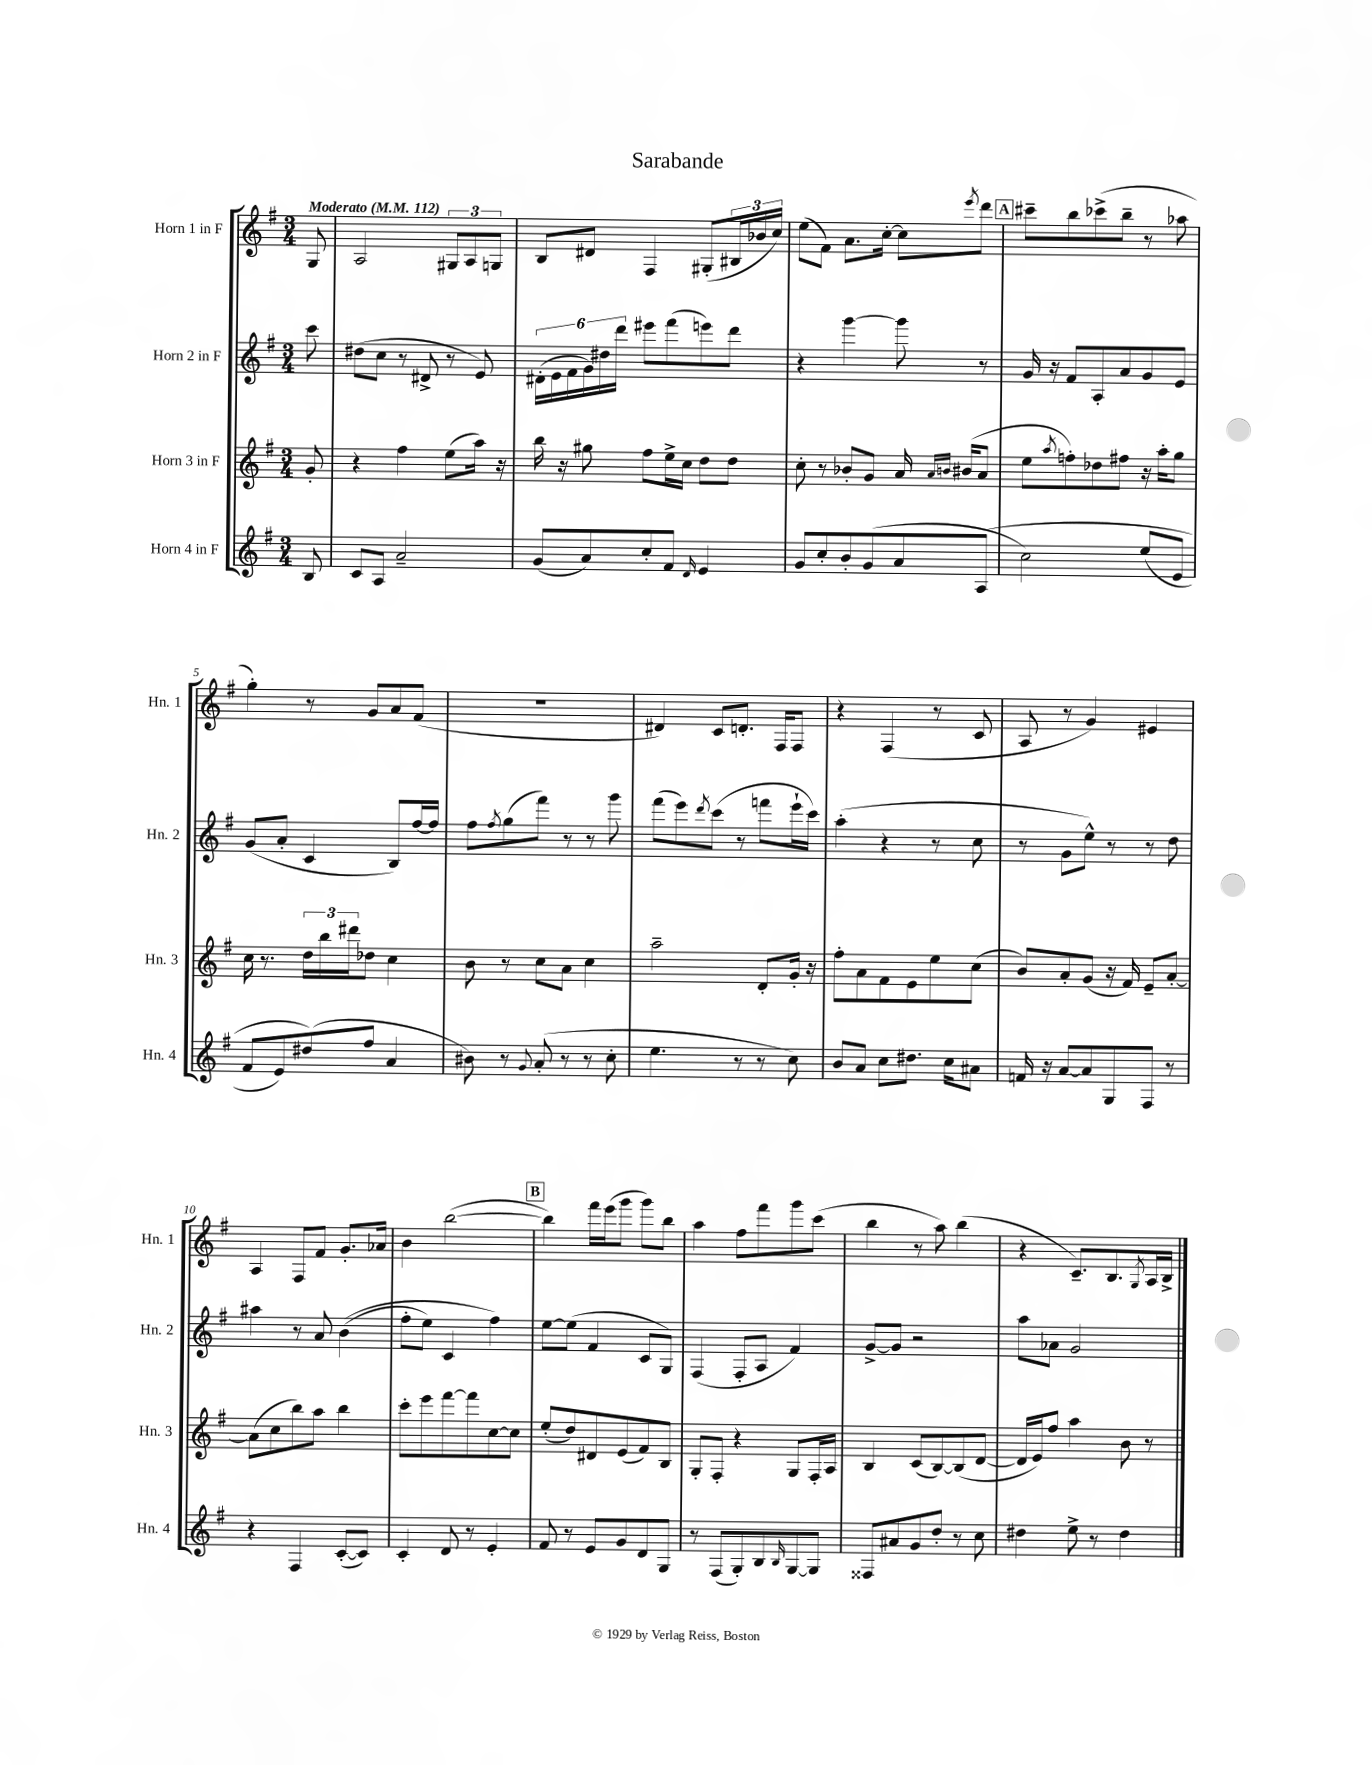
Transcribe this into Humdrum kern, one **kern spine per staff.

**kern	**kern	**kern	**kern
*staff4	*staff3	*staff2	*staff1
*clefG2	*clefG2	*clefG2	*clefG2
*k[f#]	*k[f#]	*k[f#]	*k[f#]
*M3/4	*M3/4	*M3/4	*M3/4
*MM112	*MM112	*MM112	*MM112
8B/	8g'/	8ccc\	8G/
=	=	=	=
8c/L	4r	(8dd#\L	2A/
8A/J	.	8cc\J	.
2a~/	4ff#\	8r	.
.	.	8d#^/	.
.	(8ee\L	8r	12G#/L
.	.	.	12A/
.	16aa\Jk)	8e/)	.
.	.	.	12G/J
.	16r	.	.
=	=	=	=
(8g/L	16bb\	(24d#'\LL	8B/L
.	.	24e\	.
.	16r	.	.
.	.	24f#\	.
8a/)	8gg#\	24g\)	8d#/J
.	.	24dd#\	.
.	.	24ddd\JJ	.
8cc'/	8ff#\L	8eee#\L	4F#/
8f#/J	16ee^\L	(8fff#\	.
.	16cc\JJ	.	.
16qqd/	.	.	.
4e/	8dd\L	8eee\)	(8G#'/L
.	8dd\J	8ddd\J	24B#/L
.	.	.	24b-/
.	.	.	24cc/JJ)
=	=	=	=
8g/L	8cc'\	4r	(8ee\L
8cc'/	8r	.	8f#\J)
8b'/	8b-'/L	[4ggg\	8.a\L
(8g/	8g/J	.	.
.	.	.	[16cc'\Jk
8a/	16a/	8ggg\]	8cc\]L
.	16qqa/LL	.	.
.	16qqb/JJ	.	.
.	(16b#/LK	.	.
.	.	.	8qeee/
&(8A/J	8a/J	8r	8ddd\J
=	=	=	=
2cc\)	8ee\L	16g/	8ccc#~\L
.	.	16r	.
.	8qaa/	.	.
.	8ff'\)	8f#/L	8bb\
.	8dd-\	8A'/	(8ccc-^\
.	8ff#\J	8a/	8bb~\J
(8ee/L	16r	8g/	8r
.	16aa'\LK	.	.
8e/J	8gg\J	8e/J	8aa-\
=	=	=	=
8f#/L	16cc\	(8g/L	4gg'\)
.	8.r	.	.
8e/)	.	8a'/J	.
(8dd#/&)	24dd\LL	4c/	8r
.	24bb\	.	.
.	24ddd#\J	.	.
8ff#/J	8dd-\J	.	8g/L
4a/	4cc\	8B/L)	8a/
.	.	[16ff#/L	(8f#/J
.	.	16ff#/]JJ	.
=	=	=	=
8b#\)	8b\	8ff#\L	2.r
.	.	8qff#/	.
8r	8r	(8gg\	.
8qqg/	.	.	.
(8a'/	8cc\L	8fff#\J)	.
8r	8a\J	8r	.
8r	4cc\	8r	.
8cc'\	.	8ggg\	.
=	=	=	=
4.ee\	2aa~\	(8fff#\L	4d#/)
.	.	8eee\)	.
.	.	8qddd/	.
.	.	(8ccc\J	8c/L
8r	.	8r	8.d'/J
8r	8d'/L	8fff\L	.
.	.	.	16F#/LK
8cc\)	16g'/Jk	16eee`\L	8F#/J
.	16r	16ccc\JJ)	.
=	=	=	=
8b/L	8ff#'\L	(4aa'\	4r
8a/J	8a\	.	.
8cc\L	8f#\	4r	(4F#/
8.dd#\J	8e\	.	.
.	8ee\	8r	8r
16cc\LK	.	.	.
8a#\J	(8cc\J	8cc\	8c/
=	=	=	=
16f/	8b/L)	8r	8A/
16r	.	.	.
[8a/L	8a'/	8g\L	8r
8a/]	(8g/J	8ee^^\J)	4g/)
8G/	16r	8r	.
.	16f#/)	.	.
8F#/J	8e~/L	8r	4e#/
8r	[8a'/J	8dd\	.
=	=	=	=
4r	(8a\]L	4aa#\	4A/
.	8cc\	.	.
4F#/	8bb\)	8r	8F#/L
.	8aa\J	8a/	8f#/J
([8c'/L	4bb\	&((4b\	8.g'/L
8c/]J)	.	.	.
.	.	.	16a-/Jk
=	=	=	=
4c'/	8ccc'\L	8ff#'\L	4b\
.	8eee\	8ee\J)	.
8d/	[8fff#\	4c/	([2bb\
8r	8fff#\]	.	.
4e'/	[8cc\	4ff#\&)	.
.	8cc\]J	.	.
=	=	=	=
8f#/	(8ee'/L	[8ee\L	4bb\])
8r	8dd/)	(8ee\]J	.
8e/L	8d#/	4f#/	16fff#\LL
.	.	.	(16eee\J
8g/	(8e/	.	8ggg\J
8d/	8f#/)	8c/L	8ggg\L)
8G/J	8B/J	8G/J)	8bb\J
=	=	=	=
8r	8G'/L	(4F#/	4aa\
(8F#/L	8F#'/J	.	.
8G'/)	4r	8F#'/L	8ff#\L
8B/	.	8A/J	8fff#\
16qqB/	.	.	.
[8G/	8G/L	4f#/)	8ggg\
8G/]J	16F#'/L	.	(8ccc\J
.	16A/JJ	.	.
=	=	=	=
8F##/L	4B/	[8g^/L	4bb\
8a#/	.	8g/]J	.
8g/	(8c/L	2r	8r
8dd'/J	[8B/)	.	8aa\)
8r	(8B/]	.	(4bb\
8cc\	[8d/J	.	.
=	=	=	=
4dd#\	16d/]LL	8aa\L	4r
.	16e/J)	.	.
.	8ff#/J	8a-\J	.
8ee^\	4aa\	2g/	8.c~/L)
8r	.	.	.
.	.	.	8.B/
4dd#\	8b\	.	.
.	.	.	8qG/
.	8r	.	16A/L
.	.	.	16B^/JJ
==	==	==	==
*-	*-	*-	*-
